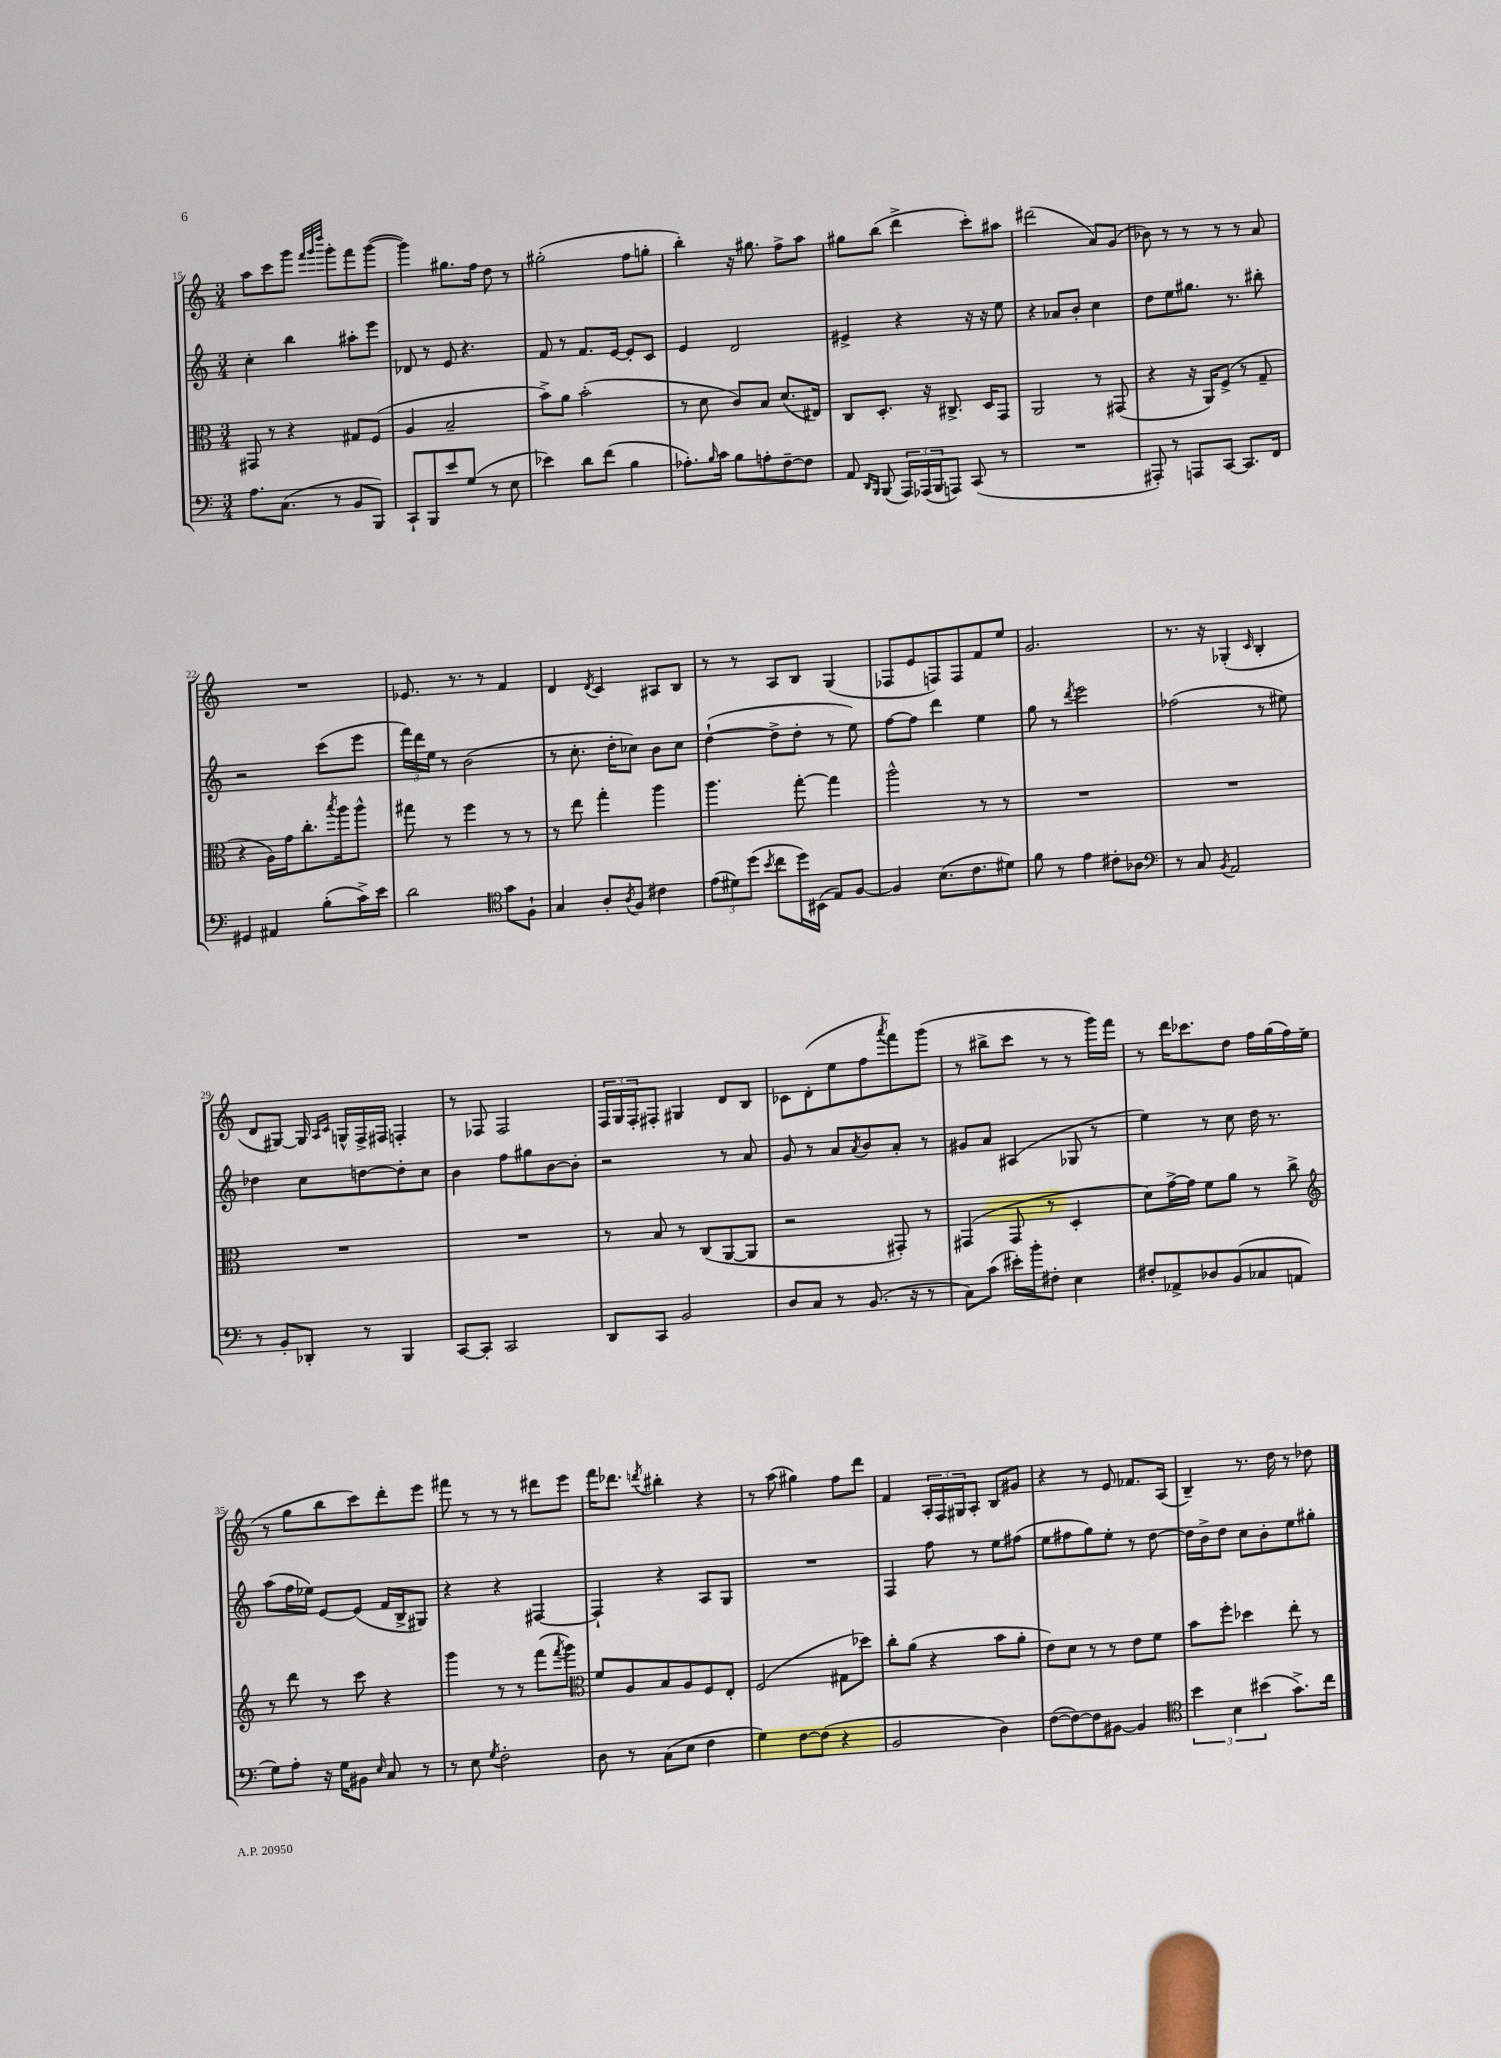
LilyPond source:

<<
\new StaffGroup <<
\new Staff = "s0" {
    \clef treble \key c \major \numericTimeSignature \time 3/4
    a''8 c'''8 g'''8 \grace { f'''32 g'''32 d''''32 } g'''8-. f'''8 g'''8~( |
    g'''4) gis''8. f''16 d''8 r8 |
    gis''2-.( f''8 g''8-. |
    b''4-.) r16 gis''8. f''8-> a''8 |
    gis''8 b''8( d'''4-> c'''8-.) ais''8 |
    dis'''2( a'8) g'8( |
    bes'8) r8 r8 r8 r8 a'8 |
    R2. |
    ees'8. r8. r8 f'4 |
    d'4 \acciaccatura { d'8 } c'4 ais8 b8 |
    r8 r8 a8 b8 g4( |
    fes8 e'8 f8) f8 f'8 e''8 |
    g'2. |
    r8. r16 ges4-.( \grace { c'16 } b4-. |
    d'8 gis8~) gis16 \grace { a16 c'16 } g16-^ f16-> fis16 f4-. |
    r8 fes8 fes2 |
    \tuplet 3/2 { f16 g16 f16-. } fis8-. gis4 d'8 b8 |
    ces'8 d'8-.( e''8 f''8 \acciaccatura { a'''8 } f'''8) g'''8( |
    r8 bis''8-> c'''8 r8 r8 g'''16) f'''16 |
    r8 d'''16 ces'''8. d''8 f''16 g''16( f''16) e''16( |
    r8 g''8 b''8 c'''8) d'''8-. e'''8 |
    fis'''8 r8 r8 r8 dis'''8 e'''8 |
    f'''16 des'''8. \acciaccatura { d'''8 } bis''4-. r4 |
    r8 a''8( gis''4) f''8 d'''8 |
    f'4 \tuplet 3/2 { a16-. f16 gis16 } a8-. b8 gis'8 |
    r4 r8 e'8 fes'8. a16( |
    b4--) r8. d''16 r8 des''8 \bar "|." |
}
\new Staff = "s1" {
    \clef treble \key c \major \numericTimeSignature \time 3/4
    c''4-. b''4 ais''8-. e'''8 |
    des'8 r8 e'8 r4. |
    f'8 r8 f'8. e'16~ e'8-. c'8 |
    e'4 d'2 |
    eis'4-> r4 r16 r16 e''8 |
    r4 aes'8 b'8-. c''4 |
    d''8 e''8 gis''8. r8. bis''8-. |
    r2 c'''8( e'''8 |
    \tuplet 3/2 { f'''16) d'''16 e''16 } r8 b'2( |
    r8 c''8.-. d''16-. ces''8) b'8 ces''8 |
    d''4~-!( d''8-> d''8-. r8 e''8) |
    f''8~ f''8 d'''4 e''4 |
    g''8 r8 \acciaccatura { d'''8 } e'''2 |
    fes''2( r8 eis''8) |
    des''4 c''8 d''8~ d''8-. c''8 |
    b'4 f''8 gis''8 b'8~ b'8-. |
    r2 r8 a'8 |
    g'8 r8 a'8 \acciaccatura { a'8 } b'8 a'8-. r8 |
    gis'8 a'8 ais4( ges8 r8 |
    e''4) r8 c''8 d''16 r8. |
    a''8( f''16 ees''16) e'8~ e'8( f'16 b16-> gis8) |
    r4 r4 fis4~ |
    fis4-! r4 a8 g8 |
    R2. |
    f4 f''8 r8 e''8 fis''8( |
    e''8 fis''8 g''8) e''8-. r8 d''8~ |
    d''16 b'16-> d''8 c''8 b'8-. e''8 gis''8-. \bar "|." |
}
\new Staff = "s2" {
    \clef alto \key c \major \numericTimeSignature \time 3/4
    gis,8 r8 r4 gis8 f8( |
    a4 b2-- |
    b'8->) a'8 b'2-.( |
    r8 d'8 c'8) b8 d'8.( eis16) |
    c8 d8.-. r16 cis8.-> d16 g,8 |
    a,2 r8 gis,8( |
    r4 r16 a,16) f8->( r8 g8-- |
    r4 a16) g'16 c''8.-. \acciaccatura { b''8 } a''16 a''8-^ |
    gis''8 r8 f''4 r8 r8 |
    r8 e''8 g''4-. a''4 |
    a''4. g''8~-. g''4 |
    a''2-^ r8 r8 |
    R2. |
    R2. |
    R2. |
    R2. |
    r8 b8 r8 c8( a,8~ a,8 |
    r2 gis,8-.) r8 |
    gis,4( gis,8 r8 d4-. |
    d'8) g'16~-> g'16 f'8 a'8 r8 c''8-> |
    \clef treble r8 d'''8 r8 c'''8 r4 |
    g'''4 r8 r8 f'''8( \acciaccatura { f'''8 } g'''8) |
    \clef alto f'8 a8 b8 a8 f8 e8-. |
    f2( gis8 des''8) |
    c''8-. a'8( r4 b'8 a'8-. |
    e'8) d'8 r8 r8 e'8 f'8 |
    b'8 f''8-. des''4 e''8-. r8 \bar "|." |
}
\new Staff = "s3" {
    \clef bass \key c \major \numericTimeSignature \time 3/4
    a8. c8.( r8 b,8 b,,8) |
    c,8-! b,,8 e'8 g8( r8 e8 |
    ees'4) d'8 f'8( b4 |
    aes8.-.) \grace { b16 } c'16 b8 a8-. f8~-- f8 |
    a,8 \grace { d,16 b,,16 } b,,8( \tuplet 3/2 { a,,16) aes,,16( b,,16 } a,,8) c,8( r8 |
    R2. |
    ais,,8-.) r8 a,,8 c,8~ c,8. f,16 |
    gis,4 ais,4 b8-.( c'16->) e'16 |
    d'2 \clef tenor g'8 f8-! |
    g4 a8-. \acciaccatura { a8 } f8 cis'4 |
    \tuplet 3/2 { e'8( dis'8) d''8( } \acciaccatura { b'8 } c''8 d''16) bis,16( e8) f8~ |
    f4 b8.( c'8. dis'8) |
    f'8 r8 e'4 cis'8-. aes8 |
    \clef bass r8 c8 \acciaccatura { b,8 } a,2 |
    r8 b,8-. des,8-. r8 b,,4 |
    c,8~ c,8-. c,2 |
    d,8 c,8 b,2 |
    d8 c8 r8 b,8.( r16 r8 |
    c8) c'8( eis'16-.) b'16-. fis8-. e4 |
    fis8-. aes,8-> des8 b,8( ces8 a,8 |
    g8) a8-. r16 g16 bis,8 \grace { e16 } c8 r8 |
    r8 e8 \acciaccatura { g8 } f2-. |
    d8 r8 c8( e8 f4 |
    g4) f8~ f8( r4 |
    b,2 d4) |
    f8~( f8~) f8 bis,8~ bis,4 |
    \clef tenor \tuplet 3/2 { b'4 b4 bis'4( } g'8.->) c''16 \bar "|." |
}
>>
>>
\layout { \context { \Score currentBarNumber = #15 } }
